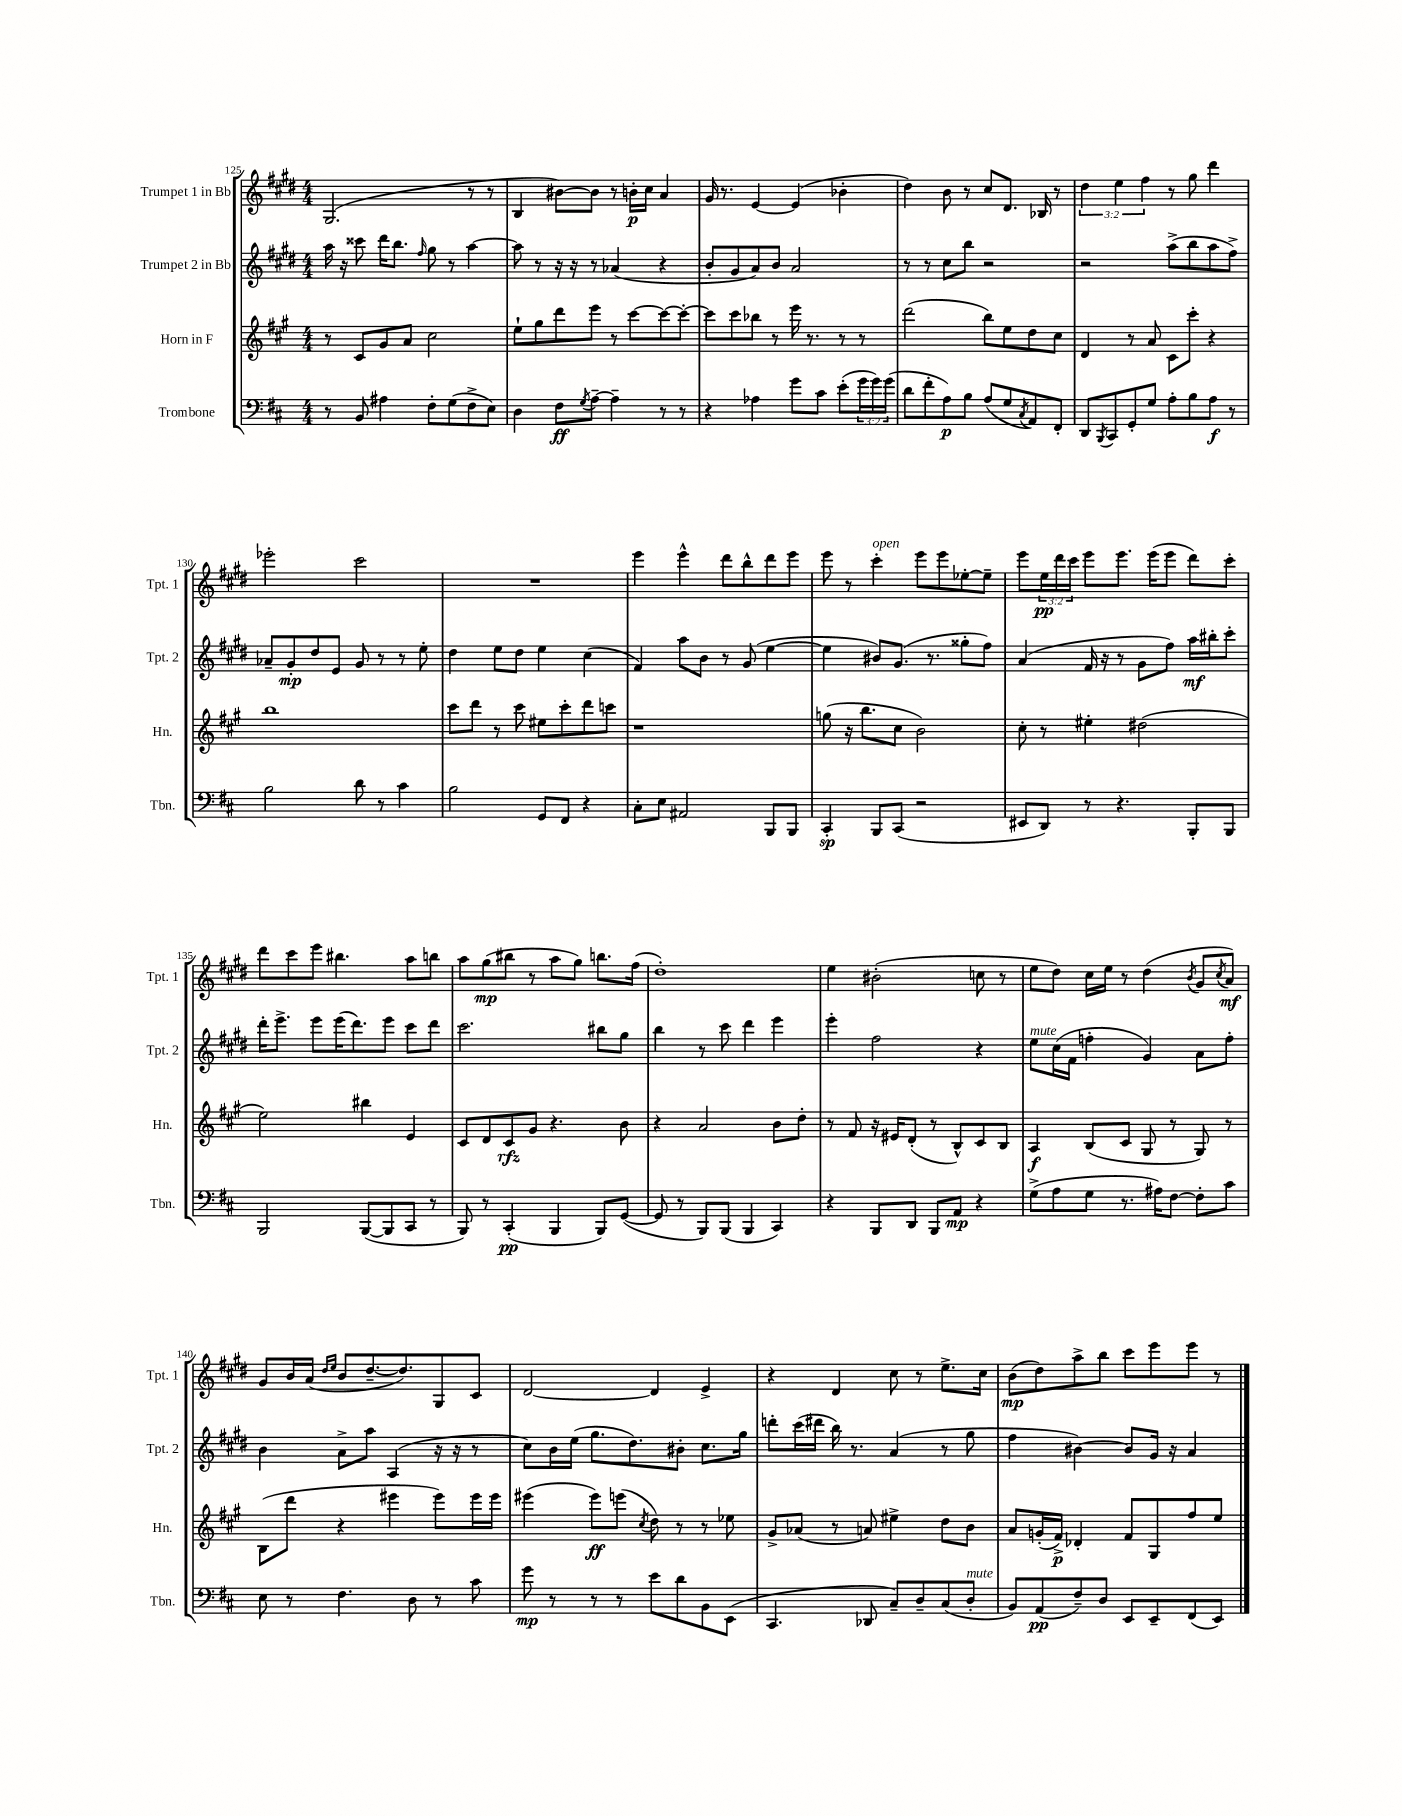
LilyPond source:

<<
\new StaffGroup <<
\new Staff = "s0" \with { instrumentName = "Trumpet 1 in Bb" shortInstrumentName = "Tpt. 1" } {
    \clef treble \key e \major \numericTimeSignature \time 4/4 \override Staff.TupletNumber.text = #tuplet-number::calc-fraction-text
    gis2.( r8 r8 |
    b4 bis'8~) bis'8 r8 b'16-.\p cis''16 a'4 |
    gis'16 r8. e'4~ e'4( bes'4-. |
    dis''4) b'8 r8 cis''8 dis'8. bes16 r8 |
    \tuplet 3/2 { dis''4 e''4 fis''4 } r8 gis''8 dis'''4 |
    ees'''2-. cis'''2 |
    R1 |
    e'''4 e'''4-^ dis'''8 b''8-^ dis'''8 e'''8 |
    e'''8 r8 cis'''4-.^\markup { \italic "open" } e'''8 e'''8 ees''8~-. ees''8-- |
    e'''8 \tuplet 3/2 { e''16\pp dis'''16 cis'''16 } e'''8 e'''8. e'''16( e'''8 dis'''8) cis'''8-. |
    dis'''8 cis'''8 e'''8 bis''4. a''8 b''8 |
    a''8 gis''8\mp( bis''8 r8 a''8 gis''8) b''8. fis''16( |
    dis''1-.) |
    e''4 bis'2-.( c''8 r8 |
    e''8 dis''8) cis''16 e''16 r8 dis''4( \acciaccatura { b'8 } gis'8 \acciaccatura { cis''8 } a'8\mf) |
    gis'8 b'16 a'16( \grace { dis''16 e''16 } b'8 dis''8.~-- dis''8.) gis8 cis'8 |
    dis'2~ dis'4 e'4-> |
    r4 dis'4 cis''8 r8 e''8.-> cis''16 |
    b'8\mp( dis''8) a''8-> b''8 cis'''8 e'''8 e'''8 r8 \bar "|." |
}
\new Staff = "s1" \with { instrumentName = "Trumpet 2 in Bb" shortInstrumentName = "Tpt. 2" } {
    \clef treble \key e \major \numericTimeSignature \time 4/4
    a''16 r16 cisis'''8 dis'''16 b''8. \grace { fis''16 } gis''8 r8 a''4~ |
    a''8 r8 r16 r16 r8 aes'4( r4 |
    b'8-. gis'8 a'8) b'8 a'2 |
    r8 r8 cis''8 b''8 r2 |
    r2 a''8->( b''8 a''8 fis''8->) |
    aes'8-- gis'8-.\mp dis''8 e'8 gis'8 r8 r8 e''8-. |
    dis''4 e''8 dis''8 e''4 cis''4( |
    fis'4) a''8 b'8 r8 gis'8( e''4~ |
    e''4 bis'8) gis'8.( r8. gisis''8-. fis''8) |
    a'4( fis'16 r16 r8 gis'8 fis''8) a''16\mf bis''16-. cis'''8-. |
    dis'''16-. e'''8.-> e'''8 e'''16( dis'''8.) e'''8 cis'''8 dis'''8 |
    cis'''2. bis''8 gis''8 |
    b''4 r8 cis'''8 dis'''4 e'''4 |
    e'''4-. fis''2 r4 |
    e''8^\markup { \italic "mute" } cis''16( fis'16 f''4-. gis'4) a'8 f''8-. |
    b'4 a'8-> a''8 a4( r16 r16 r8 |
    cis''8) b'16 e''16( gis''8. dis''8.) bis'8-. cis''8. gis''16 |
    d'''8-. cis'''16( dis'''16 b''16) r8. a'4( r8 gis''8 |
    fis''4 bis'4~) bis'8 gis'16 r16 a'4 \bar "|." |
}
\new Staff = "s2" \with { instrumentName = "Horn in F" shortInstrumentName = "Hn." } {
    \clef treble \key a \major \numericTimeSignature \time 4/4
    r8 cis'8 gis'8 a'8 cis''2 |
    e''8-! gis''8 d'''8 e'''8 r8 cis'''8~ cis'''8~ cis'''8~-. |
    cis'''8 cis'''8 bes''8 r8 e'''16 r8. r8 r8 |
    d'''2( b''8) e''8 d''8 cis''8 |
    d'4 r8 a'8 cis'8 cis'''8-. r4 |
    b''1 |
    cis'''8 d'''8 r8 cis'''8 eis''8 cis'''8-. d'''8 c'''8 |
    r1 |
    g''8( r16 b''8. cis''8 b'2) |
    cis''8-. r8 eis''4-. dis''2( |
    e''2) bis''4 e'4 |
    cis'8 d'8 cis'8\rfz gis'8 r4. b'8 |
    r4 a'2 b'8 d''8-. |
    r8 fis'8 r16 eis'16 d'8-.( r8 b8-^) cis'8 b8 |
    a4\f b8( cis'8 gis8 r8 gis8) r8 |
    b8( d'''8 r4 eis'''4 eis'''8) eis'''16 eis'''16 |
    eis'''4( eis'''8\ff) e'''8( \acciaccatura { cis''8 } d''8) r8 r8 ees''8 |
    gis'8-> aes'8( r8 a'8) eis''4-> d''8 b'8 |
    a'8 g'16-.( fis'16->\p) des'4-. fis'8 gis8 fis''8 e''8 \bar "|." |
}
\new Staff = "s3" \with { instrumentName = "Trombone" shortInstrumentName = "Tbn." } {
    \clef bass \key d \major \numericTimeSignature \time 4/4 \override Staff.TupletNumber.text = #tuplet-number::calc-fraction-text
    r8 b,8 ais4 fis8-. g8( fis8-> e8) |
    d4 fis8\ff \acciaccatura { g8 } a8~-- a4-- r8 r8 |
    r4 aes4 g'8 cis'8 e'8-.( \tuplet 3/2 { g'16 g'16) g'16( } |
    d'8 fis'8-. a8\p) b8 a8( g8 \acciaccatura { cis8 } a,8) fis,8-. |
    d,8 \acciaccatura { b,,8 } cis,8 g,8-. g8 a8-. b8 a8\f r8 |
    b2 d'8 r8 cis'4 |
    b2 g,8 fis,8 r4 |
    cis8-. e8 ais,2 b,,8 b,,8 |
    cis,4-.\sp b,,8 cis,8( r2 |
    eis,8 d,8) r8 r4. b,,8-. b,,8 |
    b,,2 b,,8~( b,,8 cis,8 r8 |
    b,,8) r8 cis,4-.\pp( b,,4 b,,8) g,8~( |
    g,8 r8 b,,8) b,,8( b,,4 cis,4) |
    r4 b,,8 d,8 b,,8 a,8\mp r4 |
    g8->( a8 g8 r8. ais16) fis8~ fis8-. cis'8 |
    e8 r8 fis4. d8 r8 cis'8 |
    g'8\mp r8 r8 r8 e'8 d'8 b,8 e,8( |
    cis,4. des,8 cis8--) d8-- cis8( d8-.^\markup { \italic "mute" } |
    b,8) a,8\pp( fis8--) d8 e,8 e,8-- fis,8( e,8) \bar "|." |
}
>>
>>
\layout { \context { \Score currentBarNumber = #125 } }
